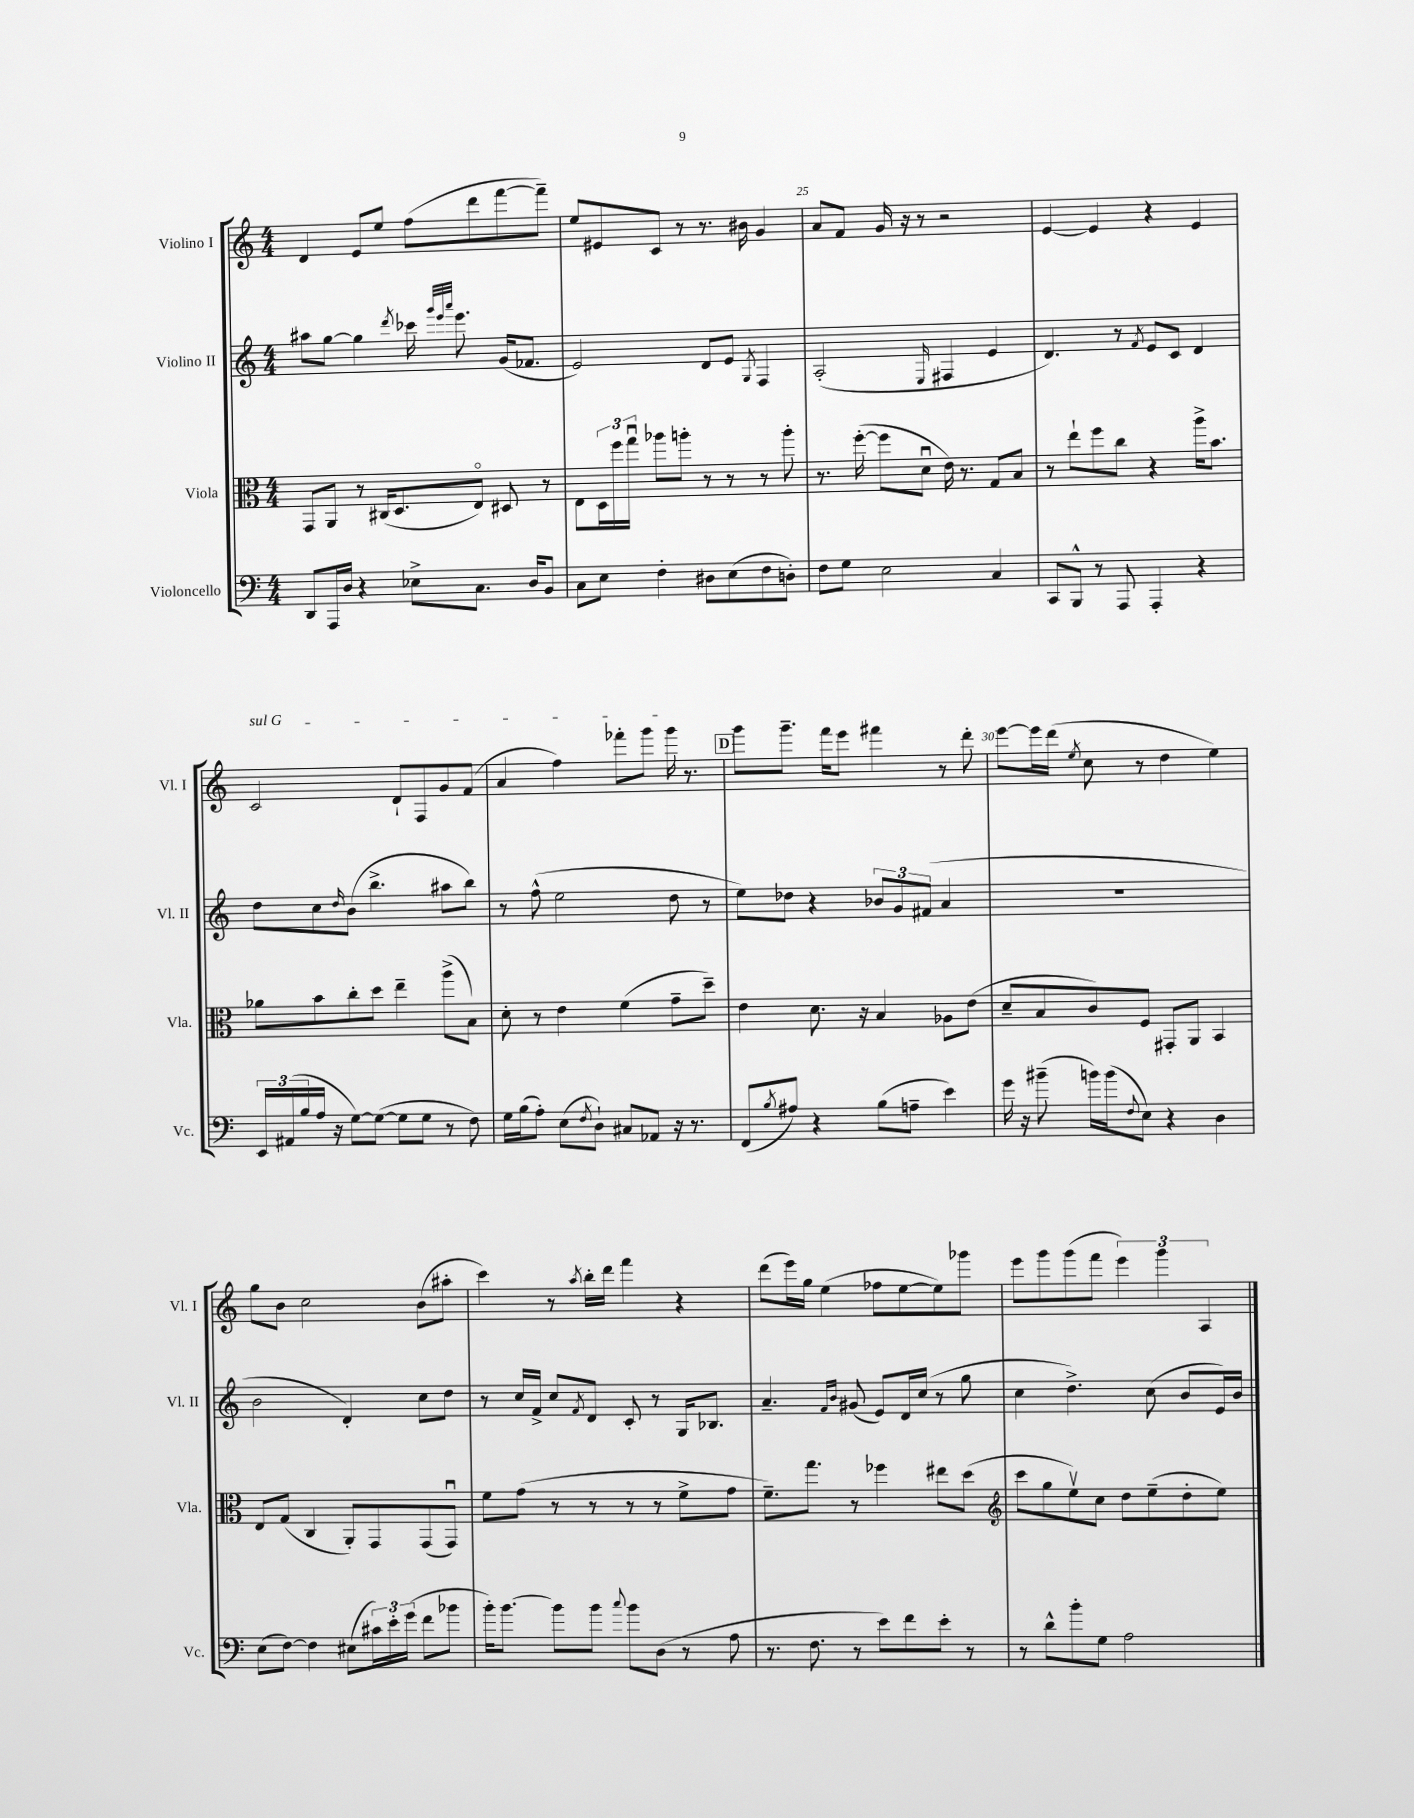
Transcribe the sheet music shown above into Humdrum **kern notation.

**kern	**kern	**kern	**kern
*staff4	*staff3	*staff2	*staff1
*clefF4	*clefC3	*clefG2	*clefG2
*k[]	*k[]	*k[]	*k[]
*M4/4	*M4/4	*M4/4	*M4/4
8DD	8GG	8aa#	4d
16AAA	8AA	[8gg	.
16D	.	.	.
4r	8r	4gg]	8e
.	(16C#	.	8ee
.	8.D	.	.
.	.	8qddd	.
8E-^	.	16ccc-	(8ff
.	.	32qqggg	.
.	.	32qqeee	.
.	.	32qqaaa	.
.	.	8.eee	.
8.C	8Eo)	.	8ddd
.	8D#	(16g	[8fff
16D	.	8.f-	.
8BB	8r	.	8fff~])
=	=	=	=
8C	8E	2e)	8ee
8E	24D	.	8e#
.	24ff	.	.
.	24ggu	.	.
4F'	8aa-	.	8c
.	8aa'	.	8r
8D#	8r	8d	8.r
(8E	8r	8e	.
.	.	.	16b#
.	.	8qG	.
8F	8r	4F	4g
8D')	8aa'	.	.
=	=	=	=
8F	8.r	(2A'	8a
8G	.	.	8f
.	([16ff'	.	.
2E	8ff]	.	16g
.	.	.	16r
.	8du	.	8r
.	.	16qqE	.
.	16e)	4F#	2r
.	8.r	.	.
4C	8G	4e	.
.	8B	.	.
=	=	=	=
8CC	8r	4.d)	[4e
8BBB^^	8ee`	.	.
8r	8ff	.	4e]
8AAA	8cc	8r	.
.	.	8qf	.
4AAA'	4r	8e	4r
.	.	8c	.
4r	16aa^	4d	4e
.	8.b	.	.
=	=	=	=
24EE	8a-	8dd	2c
(24AA#	.	.	.
24B	.	.	.
16A	8b	8cc	.
16r	.	.	.
.	.	16qqdd	.
[8G)	8cc'	(8b	.
(8G_	8dd	4.bb^	.
8G]	4ee~	.	8d`
8G	.	.	8F
8r	(8aa^	8aa#	8g
8F)	8B)	8bb)	(8f
=	=	=	=
16G	8d'	8r	4a
(16B	.	.	.
8A')	8r	(8ff^^	.
(8E	4e	2ee	4ff)
8qF	.	.	.
8D`)	.	.	.
8C#	(4f	.	8fff-'
8AA-	.	.	8ggg
16r	8g~	8dd	16ggg
8.r	.	.	8.r
.	8dd~)	8r	.
=	=	=	=
(8FF	4e	8ee)	8ggg
8qB	.	.	.
8A#)	.	8dd-	8.ggg~
4r	8.d	4r	.
.	.	.	16fff
.	.	.	8eee
.	16r	.	.
(8B	4B	12b-	4fff#
.	.	12g	.
8A~	.	.	.
.	.	(12f#	.
4e)	8A-	4a	8r
.	(8e	.	8ddd'
=	=	=	=
16g	8d~	1r	[8eee
16r	.	.	.
(8b#~	8B	.	16eee]
.	.	.	(16ddd
.	.	.	8qee
16b)	8c)	.	8cc
(16b	.	.	.
8qqF	.	.	.
8E)	8F	.	8r
4r	8GG#'	.	4dd
.	8AA	.	.
4D	4BB	.	4ee)
=	=	=	=
(8E	8E	2b	8gg
[8F)	(8G	.	8b
4F]	4C	.	2cc
(8E#	8AA')	4d')	.
24c#)	8GG	.	.
24e'	.	.	.
(24g	.	.	.
8f	(8GG	8cc	(8b
8b-	8GGu)	8dd	8aa#'
=	=	=	=
16b')	8f	8r	4ccc)
[8.b	.	.	.
.	(8g	16cc	.
.	.	16f^	.
8b]	8r	8cc	8r
.	.	8qf	8qaa
8b	8r	8d	16bb'
.	.	.	16ddd
8qqcc	.	.	.
8b	8r	8c'	4fff
(8D	8r	8r	.
8r	8f^	16G	4r
.	.	8.B-	.
8A	8g	.	.
=	=	=	=
8.r	8.f~)	4.a~	(8ddd
.	.	.	16eee)
8.F	8.gg	.	16gg
.	.	.	(4ee
.	.	16qqf	.
.	.	16qqb	.
8r	8r	(8g#	.
8e)	4ff-	8e)	8ff-
8f	.	16d	[8ee
.	.	(16cc	.
8e'	8ee#	8r	8ee])
8r	(8dd	8gg	8ggg-
=	=	=	=
*	*clefG2	*	*
8r	8ccc	4cc	8eee
8d^^	8gg	.	8ggg
8b'	8eev)	4.dd^)	(8ggg
8G	8cc	.	8fff
2A	8dd	.	6eee)
.	(8ee~	(8cc	.
.	.	.	6ggg
.	8dd'	8b	.
.	.	.	6A
.	8ee)	16e)	.
.	.	16b	.
==	==	==	==
*-	*-	*-	*-
